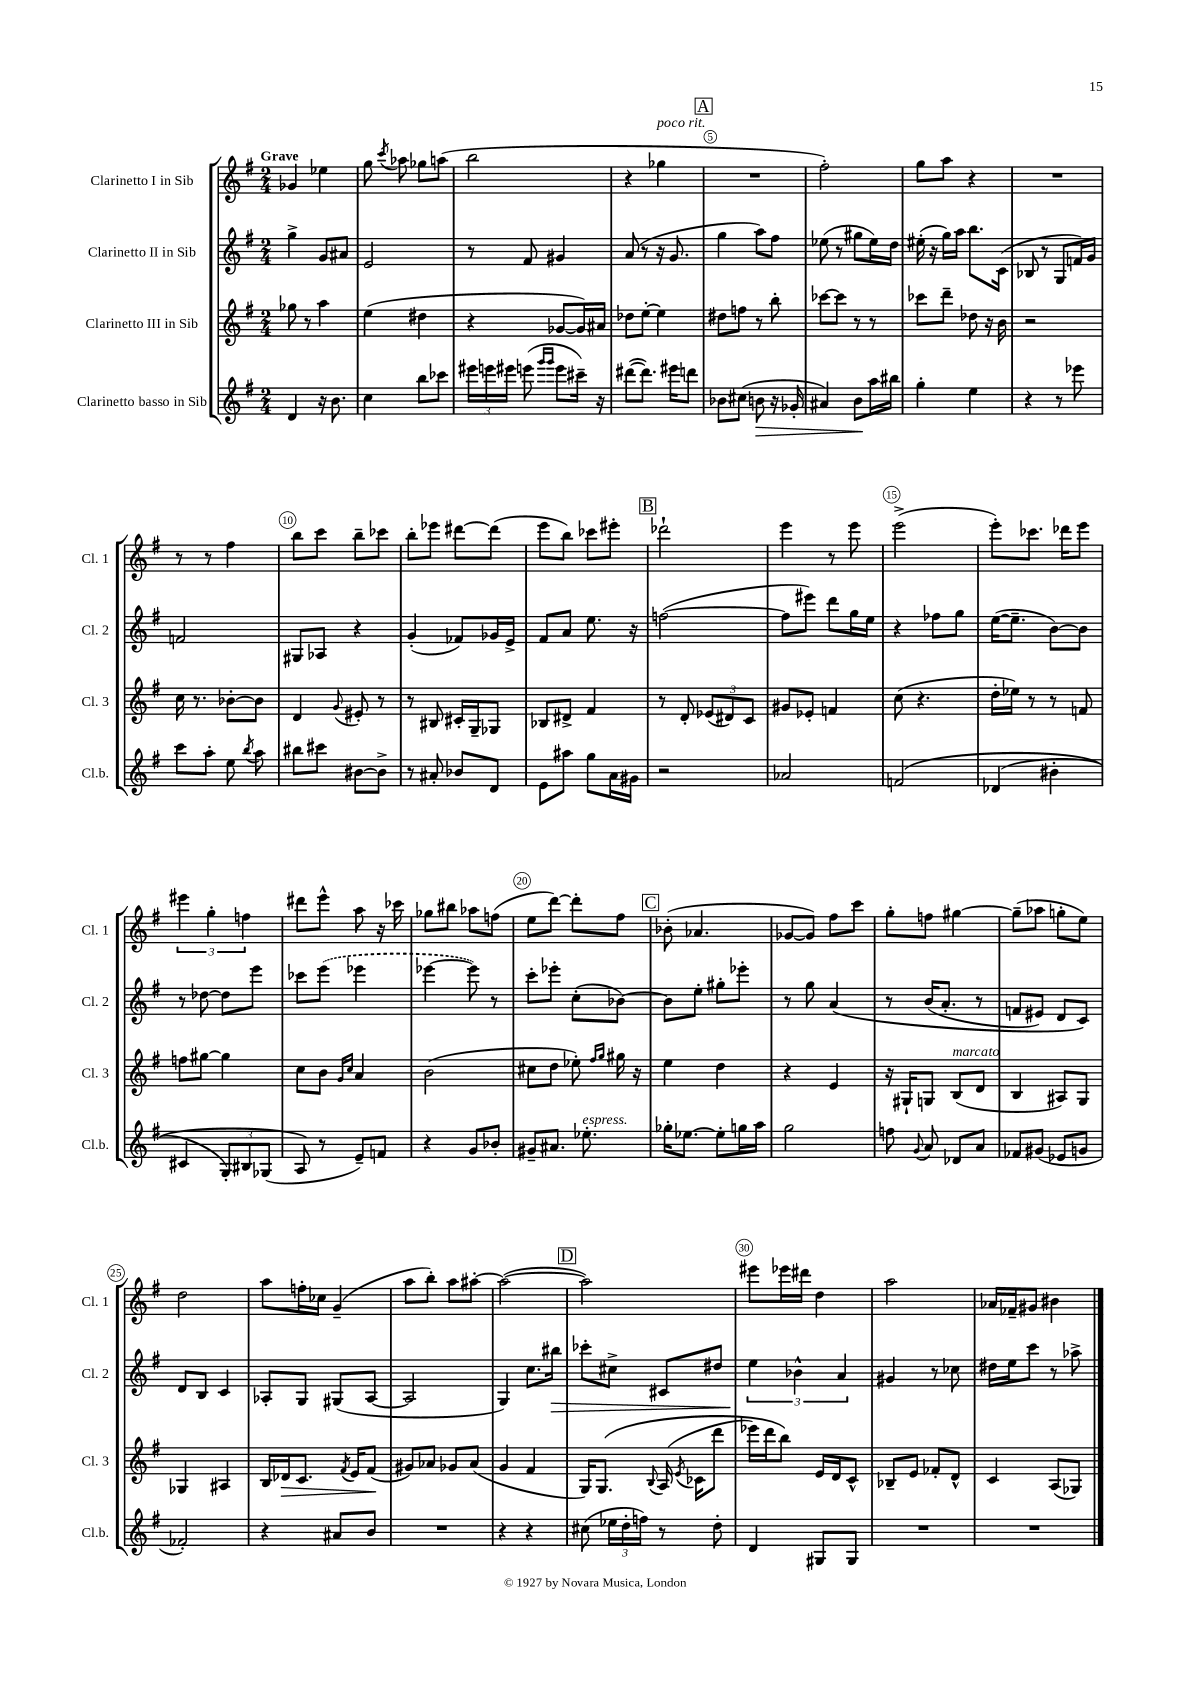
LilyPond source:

<<
\new StaffGroup <<
\new Staff = "s0" \with { instrumentName = "Clarinetto I in Sib" shortInstrumentName = "Cl. 1" } {
    \clef treble \key g \major \numericTimeSignature \time 2/4 \tempo "Grave"
    \autoBeamOff ges'4 ees''4 |
    g''8 \acciaccatura { c'''8 } aes''8 ges''8[ a''8]( |
    b''2 |
    r4 ges''4^\markup { \italic "poco rit." } |
    \mark \markup { \box "A" } R2 |
    fis''2-.) |
    g''8[ a''8] r4 |
    R2 |
    r8 r8 fis''4 |
    b''8[ c'''8] b''8[-- ces'''8] |
    b''8[-. ees'''8] dis'''8[~ dis'''8]( |
    e'''8[ b''8]) ces'''8[ eis'''8]-. |
    \mark \markup { \box "B" } des'''2-! |
    e'''4 r8 e'''8 |
    e'''2->( |
    e'''8[-.) ces'''8.] des'''16[ e'''8] |
    \tuplet 3/2 { eis'''4 g''4-. f''4 } |
    dis'''8[ e'''8]-^ a''8 r16 ces'''16 |
    ges''8[ bis''8] aes''8[ f''8]( |
    e''8[ d'''8]~) d'''8[-. fis''8] |
    \mark \markup { \box "C" } bes'8-.( aes'4. |
    ges'8[~ ges'8]) fis''8[ c'''8] |
    g''8[-. f''8] gis''4~ |
    gis''8[--( aes''8] g''8[-. e''8]) |
    d''2 |
    a''8[ f''16-. ces''16] g'4--( |
    a''8[ b''8]-.) a''8[ ais''8]~-. |
    ais''2~( |
    \mark \markup { \box "D" } ais''2) |
    eis'''8[ ees'''16 dis'''16] d''4 |
    a''2 |
    aes'16[ fes'16-- gis'8] bis'4 \bar "|." |
}
\new Staff = "s1" \with { instrumentName = "Clarinetto II in Sib" shortInstrumentName = "Cl. 2" } {
    \clef treble \key g \major \numericTimeSignature \time 2/4
    \autoBeamOff g''4-> g'8[ ais'8] |
    e'2 |
    r8 fis'8 gis'4 |
    a'8( r8 r16 g'8. |
    \mark \markup { \box "A" } g''4 a''8[) fis''8] |
    ees''8( r8 gis''8[ ees''16) d''16] |
    eis''16-.( r16 g''16[) a''16] b''8.[ c'16]( |
    bes8 r8 g8[ f'16) g'16] |
    f'2 |
    gis8[ aes8] r4 |
    g'4-.( fes'8[) ges'16 e'16]-> |
    fis'8[ a'8] e''8. r16 |
    \mark \markup { \box "B" } f''2~( |
    f''8[ eis'''8]) d'''8[ g''16 e''16] |
    r4 fes''8[ g''8] |
    e''16[~( e''8.]-- b'8[~) b'8] |
    r8 des''8~ des''8[ e'''8] |
    ces'''8[ \once \slurDashed e'''8]( ees'''4 |
    ees'''4~ ees'''8) r8 |
    c'''8[-. ees'''8]-. c''8[-.( bes'8]~) |
    \mark \markup { \box "C" } bes'8[ e''8]-. gis''8[-. ees'''8]-. |
    r8 g''8 a'4\( |
    r8 b'16[( a'8.]-. r8 |
    f'8[ eis'8]) d'8[ c'8]\) |
    d'8[ b8] c'4 |
    aes8[-. g8] gis8[( aes8]~ |
    aes2 |
    g4) c''8.[ bis''16]\> |
    \mark \markup { \box "D" } ces'''8[-. cis''8]-> cis'8[ dis''8] |
    \tuplet 3/2 { e''4\! bes'4-^ a'4 } |
    gis'4 r8 ces''8 |
    dis''16[ e''16 c'''8] r8 aes''8-> \bar "|." |
}
\new Staff = "s2" \with { instrumentName = "Clarinetto III in Sib" shortInstrumentName = "Cl. 3" } {
    \clef treble \key g \major \numericTimeSignature \time 2/4
    \autoBeamOff ges''8 r8 a''4 |
    e''4( dis''4 |
    r4 ges'8[~ ges'16) ais'16] |
    des''8[ e''8]~-. e''4 |
    \mark \markup { \box "A" } dis''8[ f''8] r8 b''8-. |
    ces'''8[~ ces'''8] r8 r8 |
    ces'''8[ d'''8]-- des''8 r16 b'16 |
    r2 |
    c''16 r8. bes'8[~-. bes'8] |
    d'4 \appoggiatura { g'8 } eis'8-. r8 |
    r8 bis8 cis'16[-. g16-- ges8] |
    bes8[ dis'8]-> fis'4 |
    \mark \markup { \box "B" } r8 d'8-. \tuplet 3/2 { ees'8[( dis'8) c'8] } |
    gis'8[ ees'8]-. f'4 |
    c''8( r4. |
    d''16[-. ees''16]) r8 r8 f'8 |
    f''8[ gis''8]~ gis''4 |
    c''8[ b'8] \grace { g'16[ c''16] } a'4 |
    b'2( |
    cis''8[ d''8] ees''8-.) \grace { fis''16[ g''16] } gis''16 r16 |
    \mark \markup { \box "C" } e''4 d''4 |
    r4 e'4 |
    r16 gis16[-! g8] b8[^\markup { \italic "marcato" }( d'8] |
    b4 ais8[) g8] |
    ges4 ais4 |
    b16[ des'16\> c'8.] \acciaccatura { fis'8 } e'16[ fis'8]\!( |
    gis'8[) aes'8] ges'8[ aes'8]( |
    g'4 fis'4 |
    \mark \markup { \box "D" } g16[) g8.]\( \appoggiatura { b8 } a16( \acciaccatura { e'8 } ces'16[ d'''8] |
    ees'''16[) d'''16 b''8]\) e'16[ d'16 c'8]-^ |
    bes8[-- e'8] fes'8[-. d'8]-^ |
    c'4 a8[( ges8]) \bar "|." |
}
\new Staff = "s3" \with { instrumentName = "Clarinetto basso in Sib" shortInstrumentName = "Cl.b." } {
    \clef treble \key g \major \numericTimeSignature \time 2/4
    \autoBeamOff d'4 r16 b'8. |
    c''4 b''8[ ces'''8] |
    \tuplet 3/2 { eis'''16[ e'''16 eis'''16] } e'''8( \grace { g'''16[ g'''16] } e'''8[ cis'''16]--) r16 |
    dis'''8[~( dis'''8.]) eis'''16[ d'''8] |
    \mark \markup { \box "A" } bes'8[ cis''8]( b'8\> r16 ges'16-. |
    ais'4) b'8[\! a''16 bis''16] |
    g''4-. e''4 |
    r4 r8 ees'''8 |
    c'''8[ a''8]-. e''8 \acciaccatura { b''8 } a''8 |
    bis''8[ cis'''8] bis'8[~ bis'8]-> |
    r8 ais'8-. bes'8[ d'8] |
    e'8[ ais''8] g''8[ a'16 gis'16] |
    \mark \markup { \box "B" } r2 |
    aes'2 |
    f'2\( |
    des'4( bis'4-. |
    cis'4 \tuplet 3/2 { g8[-.) bis8 ges8]( } |
    a8\) r8 e'8[--) f'8] |
    r4 g'8[ bes'8]-. |
    gis'8[-- ais'8.] ees''8.-.^\markup { \italic "espress." } |
    \mark \markup { \box "C" } ges''16[-. ees''8.]~ ees''8[-. g''16 a''16] |
    g''2 |
    f''8 \appoggiatura { g'8 } a'8 des'8[ a'8] |
    fes'8[ gis'8]( ees'8[ g'8] |
    fes'2-.) |
    r4 ais'8[ b'8] |
    R2 |
    r4 r4 |
    \mark \markup { \box "D" } cis''8( \tuplet 3/2 { ees''16[ d''16-. f''16]) } r8 d''8-. |
    d'4 gis8[ gis8] |
    R2 |
    R2 \bar "|." |
}
>>
>>
\layout { \context { \Score \override BarNumber.break-visibility = ##(#f #t #t) barNumberVisibility = #(every-nth-bar-number-visible 5) \override BarNumber.stencil = #(make-stencil-circler 0.1 0.3 ly:text-interface::print) } }
